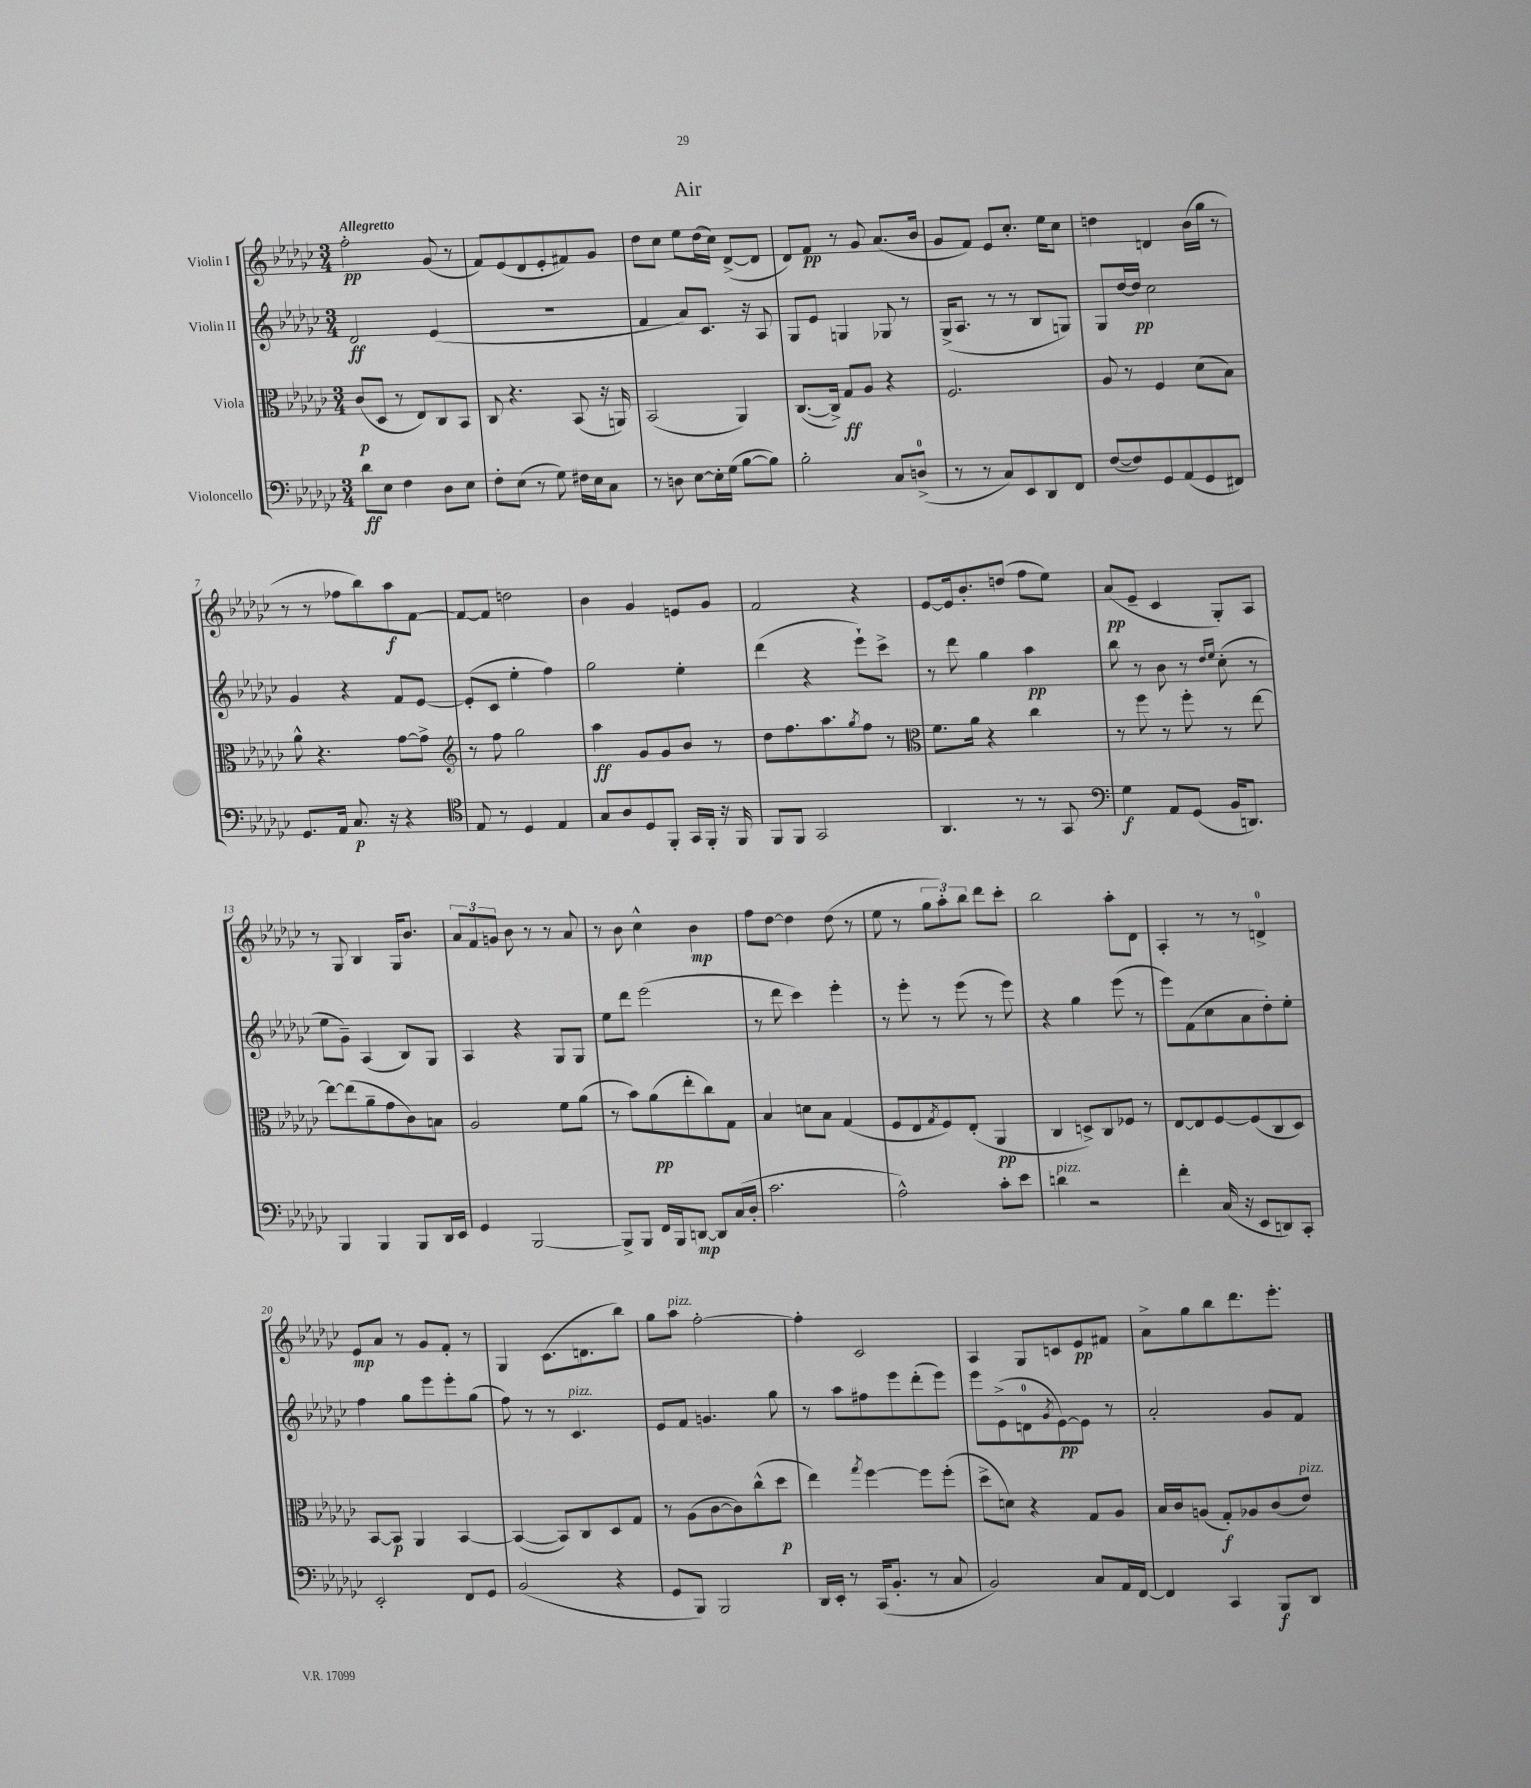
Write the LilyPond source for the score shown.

\header { title = "Air" }
<<
\new StaffGroup <<
\new Staff = "s0" \with { instrumentName = "Violin I" } {
    \clef treble \key ges \major \numericTimeSignature \time 3/4 \tempo "Allegretto"
    f''2-.\pp ges'8( r8 |
    f'8) ees'8( des'8 ees'8-. fis'8) ges'8 |
    des''8 ces''8 ees''8 des''16( ces''16) des'8~->( des'8 |
    des'8) f'8\pp r8 ges'8 aes'8.( bes'16 |
    ges'8 f'8) ees'8 ces''8.-. ees''16 ces''8 |
    d''4 d'4 bes'16( ges''16 r8 |
    r8 r8 fes''8 bes''8) aes''8\f f'8~ |
    f'8~ f'8 d''2 |
    bes'4 ges'4 e'8 ges'8 |
    f'2 r4 |
    ees'8~ ees'16 bes'8.-. d''8( f''8 ees''8) |
    aes'8\pp( ees'8-- ces'4 ges8-.) aes8 |
    r8 ges8 bes4 ges16 bes'8. |
    \tuplet 3/2 { aes'8 f'8 g'8 } bes'8 r8 r8 aes'8 |
    r8 bes'8 ces''4-^ bes'4\mp |
    f''8 des''8~ des''4 des''8( r8 |
    ees''8 r8 \tuplet 3/2 { ges''8 aes''8-.) bes''8 } des'''8 ces'''8-. |
    bes''2 aes''8-. des'8 |
    aes4-. r8 r8 d'4-0-> |
    ees'8\mp aes'8 r8 ges'8 f'8-. r8 |
    ges4 ces'8.( d'8. bes''8) |
    ges''8 aes''8^\markup { \italic "pizz." } f''2~-. |
    f''4-. ces'2 |
    aes4 ges8 c'8 ees'8\pp fis'8 |
    aes'8-> ges''8 bes''8 des'''8. ees'''8.-. \bar "|." |
}
\new Staff = "s1" \with { instrumentName = "Violin II" } {
    \clef treble \key ges \major \numericTimeSignature \time 3/4
    des'2\ff ees'4( |
    R2. |
    f'4 aes'8) ces'8. r16 aes8 |
    ges8 ees'8 g4 ges8 r8 |
    ges16->( aes8. r8 r8 bes8 g8) |
    ges8 des''16~ des''16\pp ces''2 |
    ges'4 r4 f'8 ees'8~ |
    ees'8-.( ces'8 ees''4-. f''4) |
    ges''2 ees''4-. |
    des'''4( r4 ees'''8-!) ces'''8-> |
    r8 des'''8 ges''4 aes''4\pp |
    bes''8 r8 bes'8 r8 \grace { des''16 ees''16 } ces''8-.( r8 |
    ees''8 ges'8--) aes4( bes8) ges8 |
    aes4 r4 ges8 ges8 |
    ees''8 des'''8 ees'''2( |
    r8 des'''8 ces'''4) ees'''4-. |
    r8 ees'''8-. r8 ees'''8( r8 ees'''8) |
    r4 ges''4 ees'''8( r8 |
    ees'''8) f'8( ces''8 aes'8 des''8-.) ees''8-. |
    f''4 ges''8 ees'''8 ees'''8-. ges''8( |
    f''8) r8 r8 ces'4.^\markup { \italic "pizz." } |
    ees'8 f'8 g'4. ges''8 |
    r8 aes''8 fis''8 ees'''8 des'''8-.( ees'''8) |
    ees'''8 ees'8->( d'8-0 \acciaccatura { ges'8 } ees'8~\pp) ees'8 r8 |
    aes'2-. ges'8 f'8 \bar "|." |
}
\new Staff = "s2" \with { instrumentName = "Viola" } {
    \clef alto \key ges \major \numericTimeSignature \time 3/4
    ces'8\p( des8 r8 ees8) ces8 bes,8 |
    ces8 r4. bes,8( r16 a,16) |
    bes,2( aes,4) |
    ces8.~( ces16->) ges8\ff aes8 r4 |
    f2. |
    aes8 r8 f4 des'8( bes8) |
    aes'8-^ r4. ges'8~ ges'8-> |
    \clef treble r8 f''8 ges''2 |
    aes''4\ff ges'8 ges'8 bes'8 r8 |
    des''8 f''8. aes''8. \acciaccatura { ges''8 } f''8 r8 |
    \clef alto f'8. aes'16 r4 ces''4 |
    r8 f''8 r8 f''8-. r8 ees''8~ |
    ees''8~ ees''8( aes'8-- ges'8 ces'8) b8 |
    aes2 f'8 aes'8( |
    r8 bes'8) aes'8\pp( ees''8-. ces''8) ges8 |
    bes4 d'8 bes8 ges4( |
    f8 ees8 \acciaccatura { ges8 } f8) ees8-.( aes,4\pp |
    ces4 d8->) ces8 fes8 r8 |
    ees8~ ees8 f8~ f8( ces8 des8) |
    bes,8~ bes,8\p aes,4 bes,4~ |
    bes,4~( bes,8) ces8 des8 ges8 |
    r8 aes8( ces'8~ ces'8) ces''8-^( des''8\p |
    ees''4) \acciaccatura { ges''8 } f''4~ f''8 f''8-.( |
    des''8-> d'8) r4 ges8 aes8 |
    bes16 ces'16 a8( ges8-.\f) aes8 ces'8( ees'8^\markup { \italic "pizz." }) \bar "|." |
}
\new Staff = "s3" \with { instrumentName = "Violoncello" } {
    \clef bass \key ges \major \numericTimeSignature \time 3/4
    des'8\ff ees8 f4 des8 ees8 |
    f8-. ees8( r8 ges8) fis16 ees16 ces8 |
    r8 d8 ees8~ ees16-. ges16( bes8~ bes8) |
    bes2-. ces8 d8-0->( |
    r8 r8 ces8) ees,8 des,8 f,8 |
    f8~( f8) ges,8 aes,8( ges,8 fis,8) |
    ges,8. aes,16 ces8.\p r16 r4 |
    \clef tenor ees8 r8 des4 ees4 |
    ges8 aes8 des8 f,8-. ges,16 f,16-. r16 f,16 |
    f,8 f,8 ges,2 |
    aes,4. r8 r8 ges,8 |
    \clef bass ges4\f aes,8 ges,8( bes,16 d,8.) |
    bes,,4 bes,,4 bes,,8 des,16 ees,16 |
    ges,4 bes,,2~ |
    bes,,8-> bes,,8 f,16 bes,,16 d,8~\mp d,8 ces16( des16-. |
    ces'2. |
    aes2-^) ces'8-. ees'8 |
    d'4^\markup { \italic "pizz." } r2 |
    f'4-. ces16( r16 ees,8 d,8) ces,8-. |
    ees,2-. f,8 ges,8 |
    bes,2( r4 |
    ges,8 bes,,8) bes,,2 |
    des,16 ees,16-. r8 ces,16( bes,8.-. r8 ces8 |
    bes,2) ces8 aes,16 f,16~ |
    f,4 ces,4 bes,,8\f des,8 \bar "|." |
}
>>
>>
